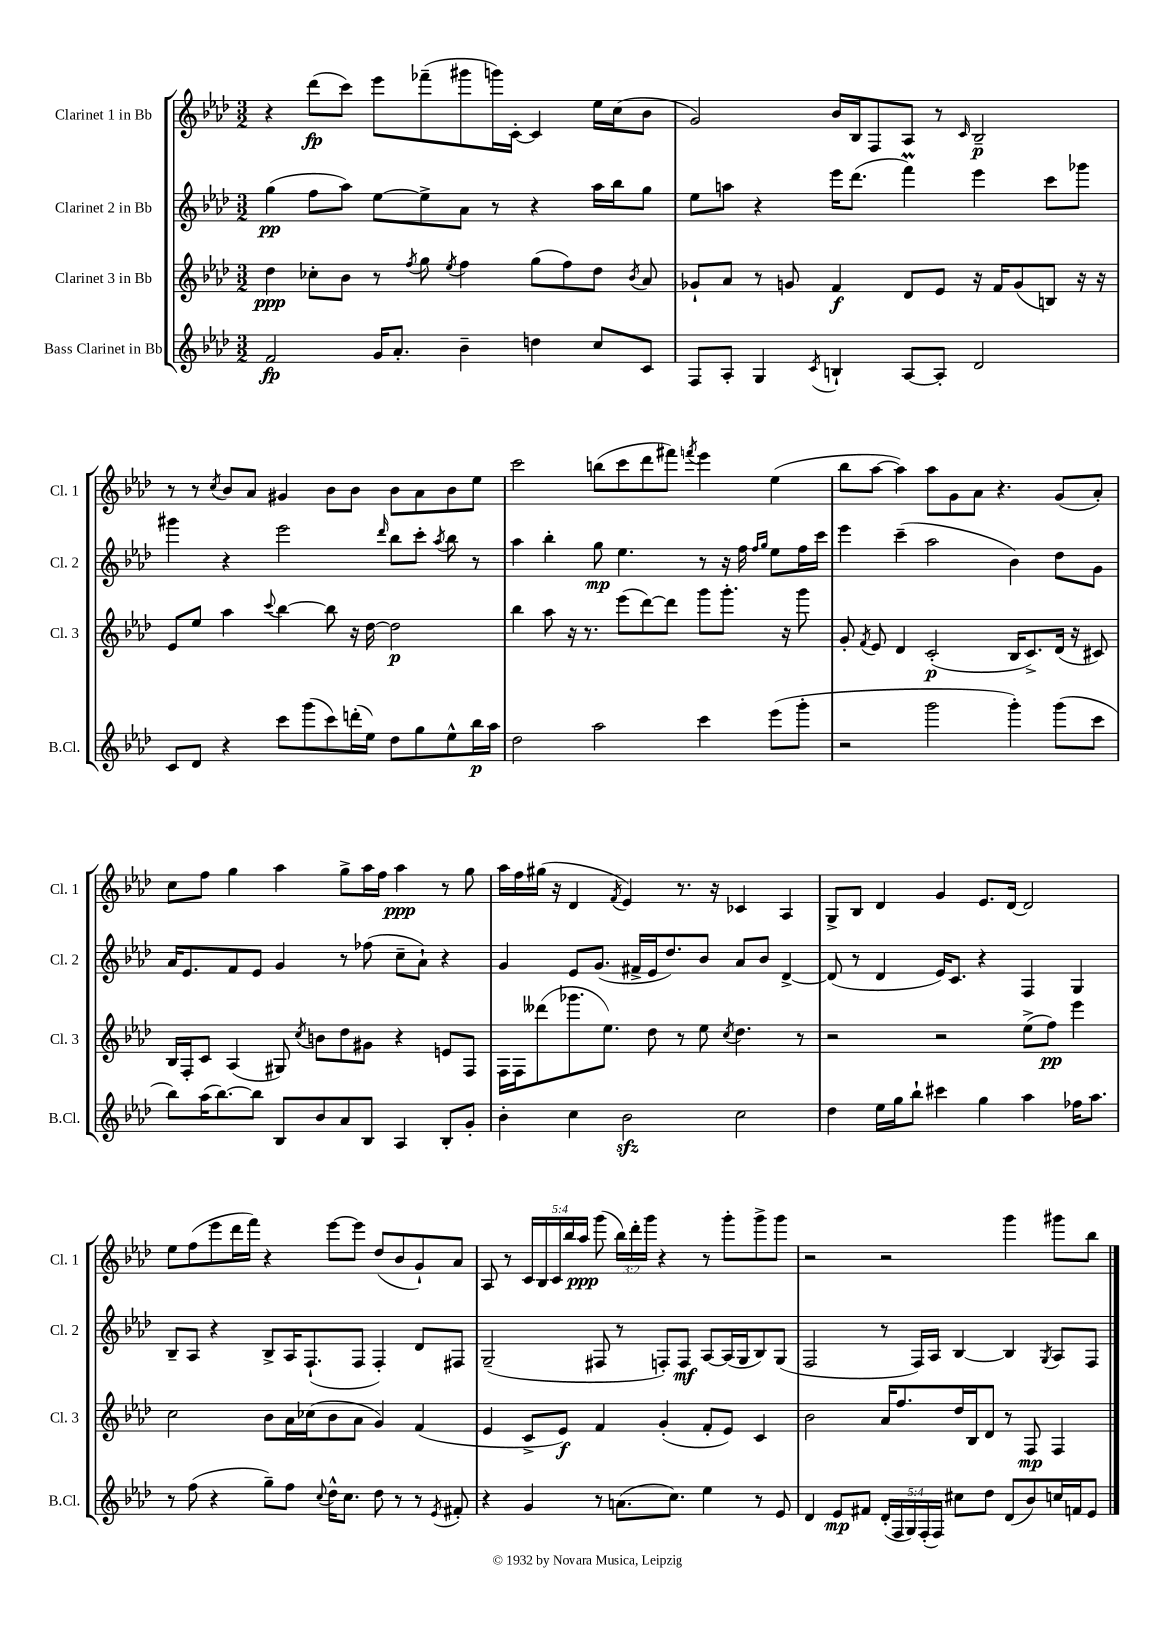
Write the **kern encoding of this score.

**kern	**kern	**kern	**kern
*staff4	*staff3	*staff2	*staff1
*clefG2	*clefG2	*clefG2	*clefG2
*k[b-e-a-d-]	*k[b-e-a-d-]	*k[b-e-a-d-]	*k[b-e-a-d-]
*M3/2	*M3/2	*M3/2	*M3/2
2f	4dd-	(4gg	4r
.	8cc-'	8ff	(8ddd-
.	8b-	8aa-)	8ccc)
16g	8r	[8ee-	8eee-
8.a-'	.	.	.
.	8qff	.	.
.	8gg	8ee-^]	(8fff-~
.	8qee-	.	.
4b-~	4ff	8a-	8ggg#
.	.	8r	16ggg)
.	.	.	[16c'
4dd	(8gg	4r	4c]
.	8ff)	.	.
8cc	8dd-	16aa-	16ee-
.	.	16bb-	(16cc
.	8qb-	.	.
8c	8a-	8gg	8b-
=	=	=	=
8F	8g-`	8ee-	2g)
8A-'	8a-	8aa	.
4G	8r	4r	.
.	8g	.	.
8qc	.	.	.
4B`	4f	16eee-	16b-
.	.	(8.ddd-	16B-
.	.	.	8F
[8A-	8d-	4fff)	8A-
8A-']	8e-	.	8r
.	.	.	16qqc
2d-	16r	4eee-	2B-~
.	16f	.	.
.	(8g	.	.
.	8B)	8ccc	.
.	16r	8ggg-	.
.	16r	.	.
=	=	=	=
8c	8e-	4ggg#	8r
8d-	8ee-	.	8r
.	.	.	8qcc
4r	4aa-	4r	8b-
.	.	.	8a-
.	8qqccc	.	.
8ccc	[4bb-	2eee-	4g#
(8ggg	.	.	.
8ccc)	8bb-]	.	8b-
(16ddd'	16r	.	8b-
16ee-)	[16dd-	.	.
.	.	16qqddd-	.
8dd-	2dd-]	8bb-	8b-
8gg	.	8ccc'	8a-
.	.	8qaa-	.
8ee-^^	.	8bb-	8b-
16bb-	.	8r	8ee-
16aa-	.	.	.
=	=	=	=
2dd-	4bb-	4aa-	2ccc
.	8aa-	4bb-'	.
.	16r	.	.
.	8.r	.	.
2aa-	.	8gg	(8bb
.	(8eee-	4.ee-	8ccc
.	[8ddd-)	.	8ddd-
.	8ddd-]	.	8fff#)
.	.	.	8qfff
4ccc	8ggg	8r	4eee-
.	8.ggg'	16r	.
.	.	16ff	.
.	.	16qqff	.
.	.	16qqgg	.
(8eee-	.	8ee-	(4ee-
.	16r	.	.
8ggg'	8ggg	16ff	.
.	.	16ccc	.
=	=	=	=
2r	8g'	4eee-	8bb-
.	8qf	.	.
.	8e-	.	[8aa-
.	4d-	(4ccc~	4aa-])
2ggg	(2c'	2aa-	8aa-
.	.	.	8g
.	.	.	8a-
.	.	.	4.r
4ggg')	16B-	4b-)	.
.	8.c^)	.	.
(8ggg	(16d-	8dd-	(8g
.	16r	.	.
8ccc	8c#)	8g	8a-')
=	=	=	=
8bb-)	16B-	16a-	8cc
.	16F'	8.e-	.
(16aa-	8c	.	8ff
[8.bb-)	.	.	.
.	(4A-	8f	4gg
8bb-]	.	8e-	.
8B-	8G#)	4g	4aa-
.	8qcc	.	.
8b-	8b	.	.
8a-	8dd-	8r	8gg^
8B-	8g#	(8ff-	16aa-
.	.	.	16ff
4A-	4r	8cc~	4aa-
.	.	8a-`)	.
8B-'	8e	4r	8r
8g'	8F	.	8gg
=	=	=	=
4b-'	16F	4g	16aa-
.	16F	.	16ff
.	(8ddd--	.	(16gg#
.	.	.	16r
4cc	8.ggg-	8e-	4d-
.	.	(8.g	.
.	8.ee-)	.	.
.	.	.	8qf
2b-	.	.	4e-)
.	.	16f#^	.
.	8dd-	16e-	.
.	.	8.dd-)	.
.	8r	.	8.r
.	8ee-	8b-	.
.	.	.	16r
.	8qcc	.	.
2cc	4.dd-	8a-	4c-
.	.	8b-	.
.	.	[4d-^	4A-
.	8r	.	.
=	=	=	=
4dd-	2r	(8d-]	8G^
.	.	8r	8B-
16ee-	.	4d-	4d-
16gg	.	.	.
8bb-`	.	.	.
4ccc#	2r	16e-)	4g
.	.	8.c	.
4gg	.	4r	8.e-
.	.	.	[16d-
4aa-	(8ee-^	4F	2d-]
.	8ff)	.	.
16ff-	4eee-	4G	.
8.aa-	.	.	.
=	=	=	=
8r	2cc	8B-~	8ee-
(8ff	.	8A-	(8ff
4r	.	4r	8eee-
.	.	.	16ddd-
.	.	.	16fff)
8gg~)	8b-	8B-^	4r
8ff	16a-	16A-	.
.	(16cc-	(8.F`	.
8qqcc	.	.	.
16dd-^^	8b-	.	[8eee-
8.cc	.	.	.
.	8a-	8F	8eee-]
8dd-	4g)	4F')	(8dd-
8r	.	.	8b-
8r	(4f	8d-	8g`)
8qe-	.	.	.
8f#'	.	8F#	8a-
=	=	=	=
4r	4e-	(2G~	8A-
.	.	.	8r
4g	8c^	.	20c
.	.	.	20B-
.	.	.	20c
.	8e-)	.	.
.	.	.	20bb-
.	.	.	20aa-
8r	4f	8F#	(8ggg
(8.a	.	8r	24bb-)
.	.	.	24ddd-'
.	.	.	24ggg
.	(4g'	8F')	4r
8.cc)	.	.	.
.	.	8F	.
4ee-	8f'	[8A-	8r
.	8e-)	(16A-]	8ggg'
.	.	16G	.
8r	4c	8B-)	8ggg^
8e-	.	(8G	8ggg
=	=	=	=
4d-	2b-	2F	2r
8e-	.	.	.
8f#	.	.	.
(20d-'	16a-	8r	2r
20F	.	.	.
.	8.ff	.	.
20G)	.	.	.
.	.	16F)	.
(20F'	.	.	.
.	.	16A-	.
20F)	.	.	.
8cc#	16dd-	[4B-	.
.	16B-	.	.
8dd-	8d-	.	.
(8d-	8r	4B-]	4ggg
8b-)	8F	.	.
.	.	8qG	.
16cc	4F	8A-	8ggg#
16f	.	.	.
8e-	.	8F	8bb-
==	==	==	==
*-	*-	*-	*-
